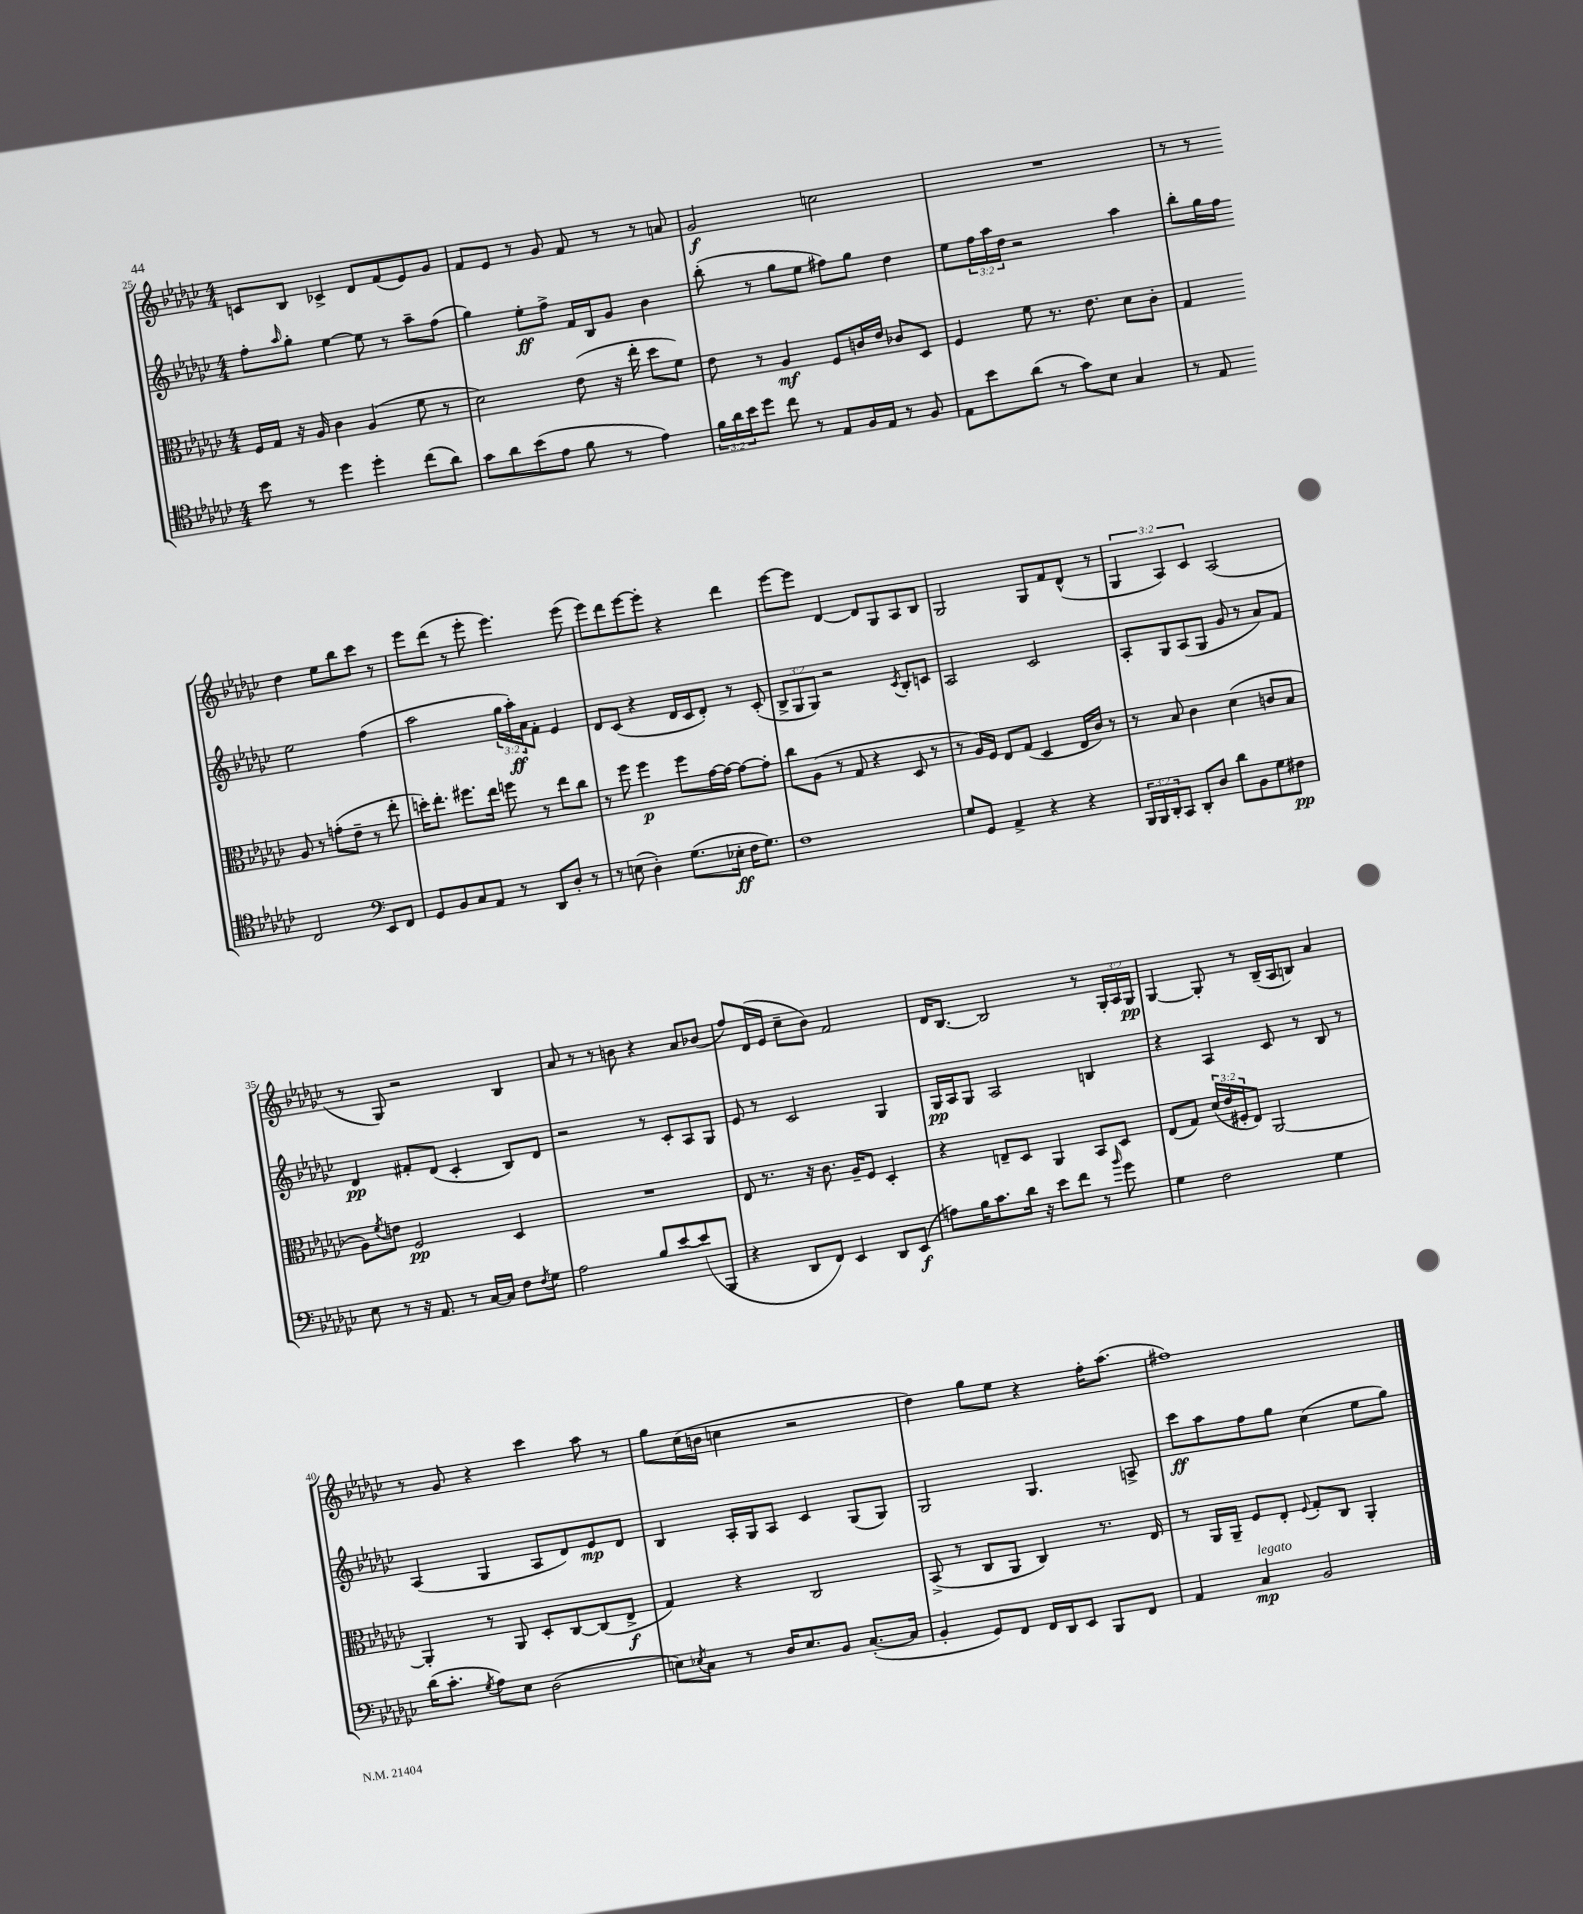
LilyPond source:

<<
\new StaffGroup <<
\new Staff = "s0" {
    \clef treble \key ges \major \numericTimeSignature \time 4/4 \override Staff.TupletNumber.text = #tuplet-number::calc-fraction-text
    c'8 bes8 ces'4-> des'8 f'8( ees'8) ges'8 |
    f'8 ees'8 r8 ges'8 f'8 r8 r8 a'8 |
    ges'2\f c''2 |
    R1 |
    r8 r8 des''4 ees''8 bes''8 ces'''8 r8 |
    ees'''8 des'''8( r8 ees'''8-. ees'''4.) ees'''8( |
    ees'''8) des'''8 ees'''8~ ees'''8-. r4 des'''4 |
    ees'''8~ ees'''8 des'4~ des'8 ges8 aes8 bes8 |
    ges2 ges8 f'8 des'8-^( r8 |
    \tuplet 3/2 { ges4 aes4) ces'4 } aes2( |
    r8 ges8) r2 bes4 |
    aes'8 r8 r8 b'8 r4 aes'8 bes'8( |
    f''8) des'16( ees'16 ces''8-- bes'8) f'2 |
    des'16 bes8.~ bes2 r8 \tuplet 3/2 { ges16-. aes16 ges16\pp } |
    ges4~ ges8-. r8 bes16--( aes16 b8) aes'4 |
    r8 ges'8 r4 ces'''4 aes''8 r8 |
    ges''8 ces''16( b'16 c''4 r2 |
    des''4) ges''8 ees''8 r4 f''16-. aes''8.( |
    fis''1) \bar "|." |
}
\new Staff = "s1" {
    \clef treble \key ges \major \numericTimeSignature \time 4/4 \override Staff.TupletNumber.text = #tuplet-number::calc-fraction-text
    f''8-. \grace { aes''16 } ges''8-. ees''4~ ees''8 r8 aes''8-- f''8( |
    ges''4) ees''8-.\ff f''8-> f'16 bes16 ges'8 bes'4 |
    bes''8-.( r8 ges''8 ees''8 fis''8) ges''8 des''4 |
    ees''8 \tuplet 3/2 { f''16 aes''16 des''16 } r2 aes''4 |
    bes''8-. ges''16 f''16 ees''2 f''4( |
    aes''2 \tuplet 3/2 { ges''16 aes''16-.\ff) aes'16 } f'8-. ees'4 |
    des'8 ces'8( r4 des'16 ces'16 des'8-.) r8 ces'8-.( |
    \tuplet 3/2 { bes8-> ges8 ges8) } r2 \acciaccatura { ces'8 } bes8-. c'8 |
    aes2 ces'2 |
    aes8-. ges8 aes8( ges8 ges'8 r8 aes'8) f'8 |
    des'4\pp fis'8-. des'8( ces'4-. bes8) des'8 |
    r2 r8 ces'8-. aes8 ges8 |
    ees'8 r8 ces'2 ges4 |
    ges16\pp aes16 ges8 aes2 b4 |
    r4 aes4 ces'8 r8 bes8 r8 |
    aes4( ges4 aes8 des'8) ees'8\mp des'8 |
    bes4 aes16-. ges16 aes8 ces'4 ges8( ges8) |
    ges2 ges4. a8-> |
    ces'''8\ff aes''8 f''8 ges''8 ces''4( ees''8 ges''8) \bar "|." |
}
\new Staff = "s2" {
    \clef alto \key ges \major \numericTimeSignature \time 4/4 \override Staff.TupletNumber.text = #tuplet-number::calc-fraction-text
    f16 ges16 r16 aes16 ces'4 aes4( f'8 r8 |
    des'2) ees'8( r16 ees''16-. des''8 f'8) |
    ees'8 r8 aes4\mf f8 c'16 ees'16 ces'8 des8 |
    f4 f'8 r8. ees'8. des'8 ces'8-. |
    ges4 aes8 r8 g'8-.( ees'8-- r8 ees''8-. |
    d''16-.) ees''8.-. fis''8. ees''16 f''8 r8 ees''8 ces''8 |
    r8 f''8 f''4\p f''8 ges'16~ ges'16~ ges'8~ ges'8-. |
    ces''8 aes8( r8 ges8 r4 des8 r8 |
    r8 aes16) f16 ees8 ges8( des4 ees16 ces'16) r8 |
    r8 bes8 ces'4 des'4( c'8 bes8 |
    aes8) \acciaccatura { f'8 } e'8 f2\pp des4 |
    R1 |
    ees8 r8. r16 ces'8. aes16-- f8 des4-. |
    r4 e8-- des8 aes,4 bes,8 des8 |
    ees8( ges8) \tuplet 3/2 { des'16( ees'16 fis16-. } ees8) aes,2~ |
    aes,4-. r8 aes,8 des8-. ces8~ ces8( ees8->\f |
    ges4) r4 ces2 |
    bes,8->( r8 ces8 aes,8 ces4) r8. ees16 |
    r8 aes,16 aes,16-- f8 ees8-. \appoggiatura { f8 } ges8-. ces8 aes,4-. \bar "|." |
}
\new Staff = "s3" {
    \clef tenor \key ges \major \numericTimeSignature \time 4/4 \override Staff.TupletNumber.text = #tuplet-number::calc-fraction-text
    bes'8 r8 des''4 des''4-. ces''8( aes'8) |
    ges'8 aes'8 bes'8( ees'8 f'8 r8 ees'4) |
    \tuplet 3/2 { f'16 aes'16 bes'16 } des''8 ces''8 r8 ees8 f16 ees16 r8 f8 |
    ees8 bes'8 aes'8( r8 ges'8) bes8 ges4 |
    r8 ees8 ces2 \clef bass ees,8 f,8 |
    ges,8 bes,8 ces8 aes,8 r8 des,8 des8-. r8 |
    r8 e8( des4-.) ges8.( ees16-.\ff f16 ges8.) |
    f1 |
    ges8 ges,8 aes,4-> r4 r4 |
    \tuplet 3/2 { bes,,16 bes,,16 des,16-. } ces,8 des,8-. des8 des'8 bes,8 ges8 fis8\pp |
    ees8 r8 r16 aes,8. r8 ces16~ ces16 f8 \acciaccatura { f8 } ges8 |
    aes2 bes8 ees'8~ ees'8( bes,,8 |
    r4 des,8 f,8) ees,4 des,8 ees,8\f( |
    a8) bes16 ces'8. des'16 r16 ees'8 f'8 r8 \grace { bes'16 } ges'8 |
    ges4 f2 ges4 |
    des'16( ces'8.-. \acciaccatura { ges8 } aes8) ees8 des2( |
    e8) \acciaccatura { ees8 } ces8 r8 des16 ees8. bes,8 ces8.~-.( ces16 |
    bes,4-. ges,8) f,8 f,16 des,16 ees,8 bes,,8 f,8 |
    aes,4 ces4\mp^\markup { \italic "legato" } bes,2 \bar "|." |
}
>>
>>
\layout { \context { \Score currentBarNumber = #25 } }
